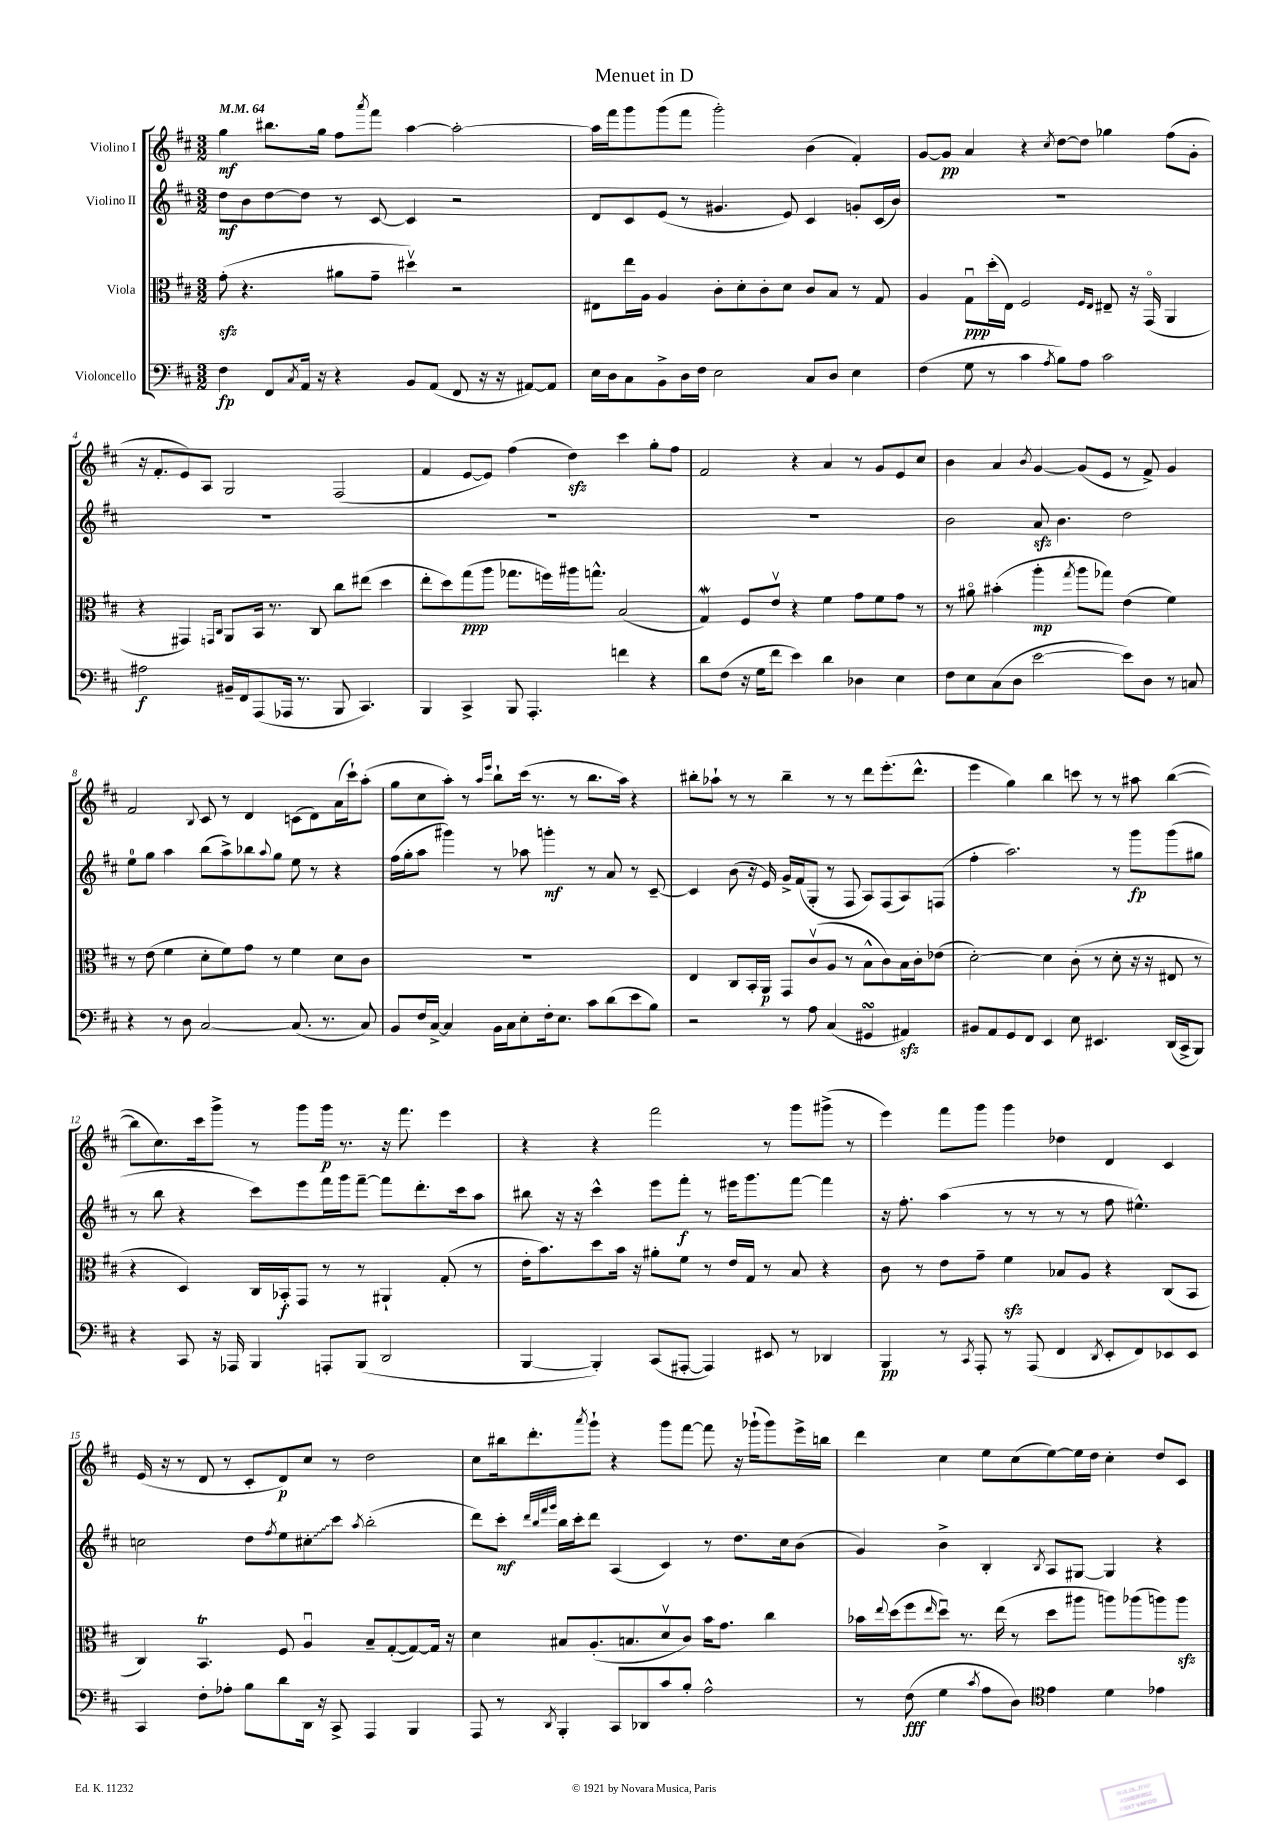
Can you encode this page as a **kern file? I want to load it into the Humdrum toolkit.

**kern	**kern	**kern	**kern
*staff4	*staff3	*staff2	*staff1
*clefF4	*clefC3	*clefG2	*clefG2
*k[f#c#]	*k[f#c#]	*k[f#c#]	*k[f#c#]
*M3/2	*M3/2	*M3/2	*M3/2
*MM64	*MM64	*MM64	*MM64
4F#\	(8g'\	8dd\L	4gg\
.	4.r	8b\	.
8FF#/L	.	[8dd\	8.bb#\L
8qC#/	.	.	.
16AA/Jk	.	8dd\]J	.
16r	.	.	16gg\Jk
4r	8a#\L	8r	8ff#\L
.	.	.	8qaaa/
.	8g~\J	[8c#/	8fff#\J
8BB/L	4dd#v\)	4c#/]	[4aa\
(8AA/J	.	.	.
8FF#/	2r	2r	2aa'\_
16r	.	.	.
16r	.	.	.
[8AA#/L)	.	.	.
8AA#/]J	.	.	.
=	=	=	=
16E\LL	8E#\L	8d/L	16aa\]LL
16D\J	.	.	16fff#\J
8C#\	16ee\L	8c#/	8ggg\
.	16A\JJ	.	.
8BB^\	4A/	(8e/J	(8ggg\
16D\L	.	8r	8fff#\J
16F#\JJ	.	.	.
2E\	8c#'\L	4.g#/	2ggg'\)
.	8d'\	.	.
.	8c#'\	.	.
.	8d\J	8e/)	.
8C#/L	8c#/L	4c#/	(4b\
8D/J	8B/J	.	.
4E\	8r	8g'/L	4f#'/)
.	8G/	(16c#/L	.
.	.	16b/JJ)	.
=	=	=	=
(4F#\	4A/	1.r	[8g/L
.	.	.	8g/]J
8G\	8Gu\L	.	4a/
8r	(16dd'\L	.	.
.	16E\JJ)	.	.
4c#\	2F#/	.	4r
8qA/	.	.	8qcc#/
8B\L)	.	.	[8dd\L
8A\J	.	.	8dd\]J
.	16qqF#/LL	.	.
.	16qqE/JJ	.	.
2c#\	8E#~/	.	4gg-\
.	16r	.	.
.	(16GGo/	.	.
.	4AA/	.	(8ff#\L
.	.	.	8g'\J
=	=	=	=
2A#\	4r	1.r	16r
.	.	.	8.f#'/L
.	4GG#/)	.	8e/)
.	.	.	8A/J
.	16qqGG/LL	.	.
.	16qqC#/JJ	.	.
16BB#~/LL	8AA/L	.	2G/
16FF#/J	.	.	.
(8AAA/	16BB/Jk	.	.
.	8.r	.	.
16AAA-/Jk	.	.	.
8.r	.	.	.
.	8C#/	.	.
8BBB/	8cc#\L	.	(2F#/
4.CC#/)	(8ee#\J	.	.
.	4dd\	.	.
=	=	=	=
4BBB/	8ee'\L	1.r	4f#/
.	8dd\)	.	.
4CC#^/	(8gg\	.	[8e/L
.	8aa\J	.	8e/]J)
8BBB/	8.gg-\L	.	(4ff#\
4.AAA'/	.	.	.
.	16ff\L)	.	.
.	16aa#\J	.	4dd\)
.	8.gg^^\J	.	.
4f\	(2B/	.	4ccc#\
4r	.	.	8gg'\L
.	.	.	8ff#\J
=	=	=	=
8d\L	4G/)	1.r	2f#/
(8F#\J	.	.	.
16r	8F#/L	.	.
16G\LK	.	.	.
8f#\J	8ev/J	.	.
4e\)	4r	.	4r
4d\	4f#\	.	4a/
4D-\	8g\L	.	8r
.	8f#\	.	8g/L
4E\	8g\J	.	8e/
.	8r	.	8cc#/J
=	=	=	=
8F#\L	8r	2b\	4b\
8E\	8a#o\	.	.
(8C#\	(4b#'\	.	4a/
8D\J	.	.	.
.	.	.	8qb/
[2e\	4aa'\	8a/	[4g/
.	.	4.b\	.
.	8qgg/	.	.
.	8aa\L	.	(8g/]L
.	8gg-\J)	.	8e/J
8e\]L)	(4e\	2dd\	8r
8D\J	.	.	8f#^/)
8r	4f#\)	.	4g/
8C/	.	.	.
=	=	=	=
4r	8r	8ee\L	2f#/
.	(8e\	8gg\J	.
8r	4f#\	4aa\	.
8D\	.	.	.
.	.	.	8qqB/
[2C#/	8d'\L	(8bb\L	8c#/
.	8f#\)	8aa^\)	8r
.	8g\J	8bb-\	4d/
.	.	8qqaa/	.
.	8r	8gg\J	.
(8.C#/]	4f#\	8ee\	(8c\L
.	.	8r	8d\)
8.r	.	.	.
.	8d\L	4r	(16a\L
.	.	.	16ccc#`\J)
8C#/)	8c#\J	.	(8aa'\J
=	=	=	=
8BB/L	1.r	(16ff#\LL	8gg\L
.	.	16gg'\J	.
16F#/L	.	8aa\J	8cc#\
[16C#^/JJ	.	.	.
4C#/]	.	4ggg#\)	8aa'\J)
.	.	.	8r
.	.	.	16qqaa/LL
.	.	.	16qqeee/JJ
16BB\LL	.	8r	8bb`\L
16C#\J	.	.	.
8E'\	.	8aa-\	(16ccc#\Jk
.	.	.	8.r
16F#'\k	.	4ggg'\	.
8.E\J	.	.	.
.	.	.	8r
8c#\L	.	8r	8.bb\L
(8d\	.	8a/	.
.	.	.	16aa\Jk)
8e\	.	8r	4r
8B\J)	.	[8c#~/	.
=	=	=	=
2r	4E/	4c#/]	8bb#'\L
.	.	.	8aa-`\J
.	8C#/L	(8b\	8r
.	16BB'/L	16r	8r
.	16AA/JJ	16e/)	.
8r	8GG/L	16g^/LL	4bb#~\
.	.	(16f#/J	.
8A\	(8c#v/	8G'/J	.
(4C#/	8A/J	8r	8r
.	8r	8F#/	8r
4GG#/	8B^^\L	8A/L)	8ddd\L
.	8c#\)	(8F#/	(8.eee'\
4AA#/)	16B\L	8A/)	.
.	16c#'\J	.	8.ddd^^\J
.	(8e-\J	(8F/J	.
=	=	=	=
8BB#/L	[2d'\)	4ff#'\	4eee\
8AA/	.	.	.
8GG/	.	2.aa\)	4gg\)
8FF#/J	.	.	.
4EE/	4d\]	.	4bb\
8E\	(8c#'\	.	8ccc\
4.EE#/	8r	.	8r
.	8d'\	8r	8r
.	16r	8ggg\L	8aa#\
.	16r	.	.
(16DD/LL	8E#/	(8ggg\	([4bb\
16CC#^/J	.	.	.
8BBB/J)	8r	8gg#\J	.
=	=	=	=
4r	4r	8r	8bb\]L
.	.	8bb\	8.cc#\)
8CC#/	4D/)	4r	.
.	.	.	16ccc#\k
16r	.	.	8ggg^\J
16AAA-/	.	.	.
4BBB/	16C#/LL	8ccc#\L)	8r
.	16BB-'/J	.	.
.	8GG/J	8eee\	8ggg\L
8AAA'/L	8r	16fff#\L	16ggg\Jk
.	.	16ggg\J	8.r
(8BBB/J	8r	[8fff#~\J	.
2DD/	4AA#`/	8fff#\]L	16r
.	.	.	8.fff#\
.	.	8.ddd'\	.
.	(8G'/	.	4eee\
.	.	16ccc#\k	.
.	8r	8aa\J	.
=	=	=	=
[4BBB/	16e'\LK	8bb#\	4r
.	8.b\)	.	.
.	.	16r	.
.	.	16r	.
4BBB'/])	8dd\	4ccc#^^\	4r
.	16b\Jk	.	.
.	16r	.	.
(8CC#/L	8a#'\L	8eee\L	2fff#\
[8AAA#'/J	8f#\J	8fff#'\J	.
4AAA#/])	8r	8r	.
.	16e/LL	16eee#\LK	.
.	16G/JJ	8.ggg\	.
8EE#/	8r	.	8r
8r	8B/	[8fff#\J	8ggg\L
4DD-/	4r	4fff#\]	(8ggg#^\J
.	.	.	8r
=	=	=	=
4BBB/	8c#\	16r	4eee\)
.	.	8.ff#'\	.
.	8r	.	.
8r	8e\L	(4aa\	8fff#\L
8qCC#/	.	.	.
8AAA'/	8g~\J	.	8ggg\J
8r	4f#\	8r	4ggg\
(8AAA/	.	8r	.
4FF#/	8B-/L	8r	4dd-\
.	8A/J	8r	.
8qDD/	.	.	.
8EE'/L	4r	8ff#\	4d/
8FF#/)	.	4.ee#^^\)	.
8EE-/	(8C#/L	.	4c#/
8EE-/J	8BB/J	.	.
=	=	=	=
4CC#/	4C#/)	2cc\	(16e/
.	.	.	16r
.	.	.	8r
8F#'\L	4.BB/	.	8d/
8A-'\J	.	.	8r
8B\L	.	8dd\L	8c#'/L
.	.	8qff#/	.
8d\	8F#/	8ee\	8d/)
16DD\Jk	4Au/	8cc#'\	8cc#/J
16r	.	.	.
8CC#^/	.	8ccc#\J	8r
.	.	8qaa/	.
4AAA/	8B~/L	(2bb'\	2dd\
.	([8G'/	.	.
4BBB/	8G/_)	.	.
.	16G/]Jk	.	.
.	16r	.	.
=	=	=	=
8AAA/	4d\	8ddd\L)	8cc#\L
8r	.	8ccc#'\J	16bb#\k
.	.	.	8.ddd'\
.	.	32qqddd/LLL	.
.	.	32qqbb/	.
.	.	32qqfff#/	.
8qDD/	.	32qqggg/JJJ	.
4BBB'/	8B#/L	16bb\LL	.
.	.	16ccc#'\J	.
.	.	.	8qaaa/
.	(8.A'/	8ddd\J	8ggg`\J
8CC#/L	.	(4A/	4r
.	8.B/	.	.
8DD-/	.	.	.
8c#/	8dv/	4c#/)	8ggg\L
8B'/J	8c#/J)	.	[8fff#\J
2A^^\	16b\LK	8r	8fff#\]
.	8.g\J	.	.
.	.	8.dd\L	16r
.	.	.	(16ggg-`\LK
.	4cc#\	.	8ggg-\)
.	.	16cc#\k	.
.	.	(8b\J	16eee^\L
.	.	.	16bb\JJ
=	=	=	=
8r	16b-\LL	4g/)	4ddd\
.	8qqee/	.	.
.	(16dd\J	.	.
(8F#\	8ff#\	.	.
.	16qqee/	.	.
4G\	8ddu\J)	4b^\	4cc#\
.	8.r	.	.
8qc#/	.	.	.
8A\L	.	4B'/	8ee\L
.	(16ee\	.	.
8D\J)	8r	.	(8cc#\
*clefC4	*	*	*
.	.	8qB/	.
4e\	8dd\L	8A/L	[8ee\)
.	8aa#\J	[8G#/J	16ee\]L
.	.	.	16dd\JJ
4d\	8aa\L)	4G#/]	4cc#'\
.	(8aa-\	.	.
4e-\	8aa\)	4r	8dd/L
.	8aa\J	.	8c#/J
==	==	==	==
*-	*-	*-	*-
